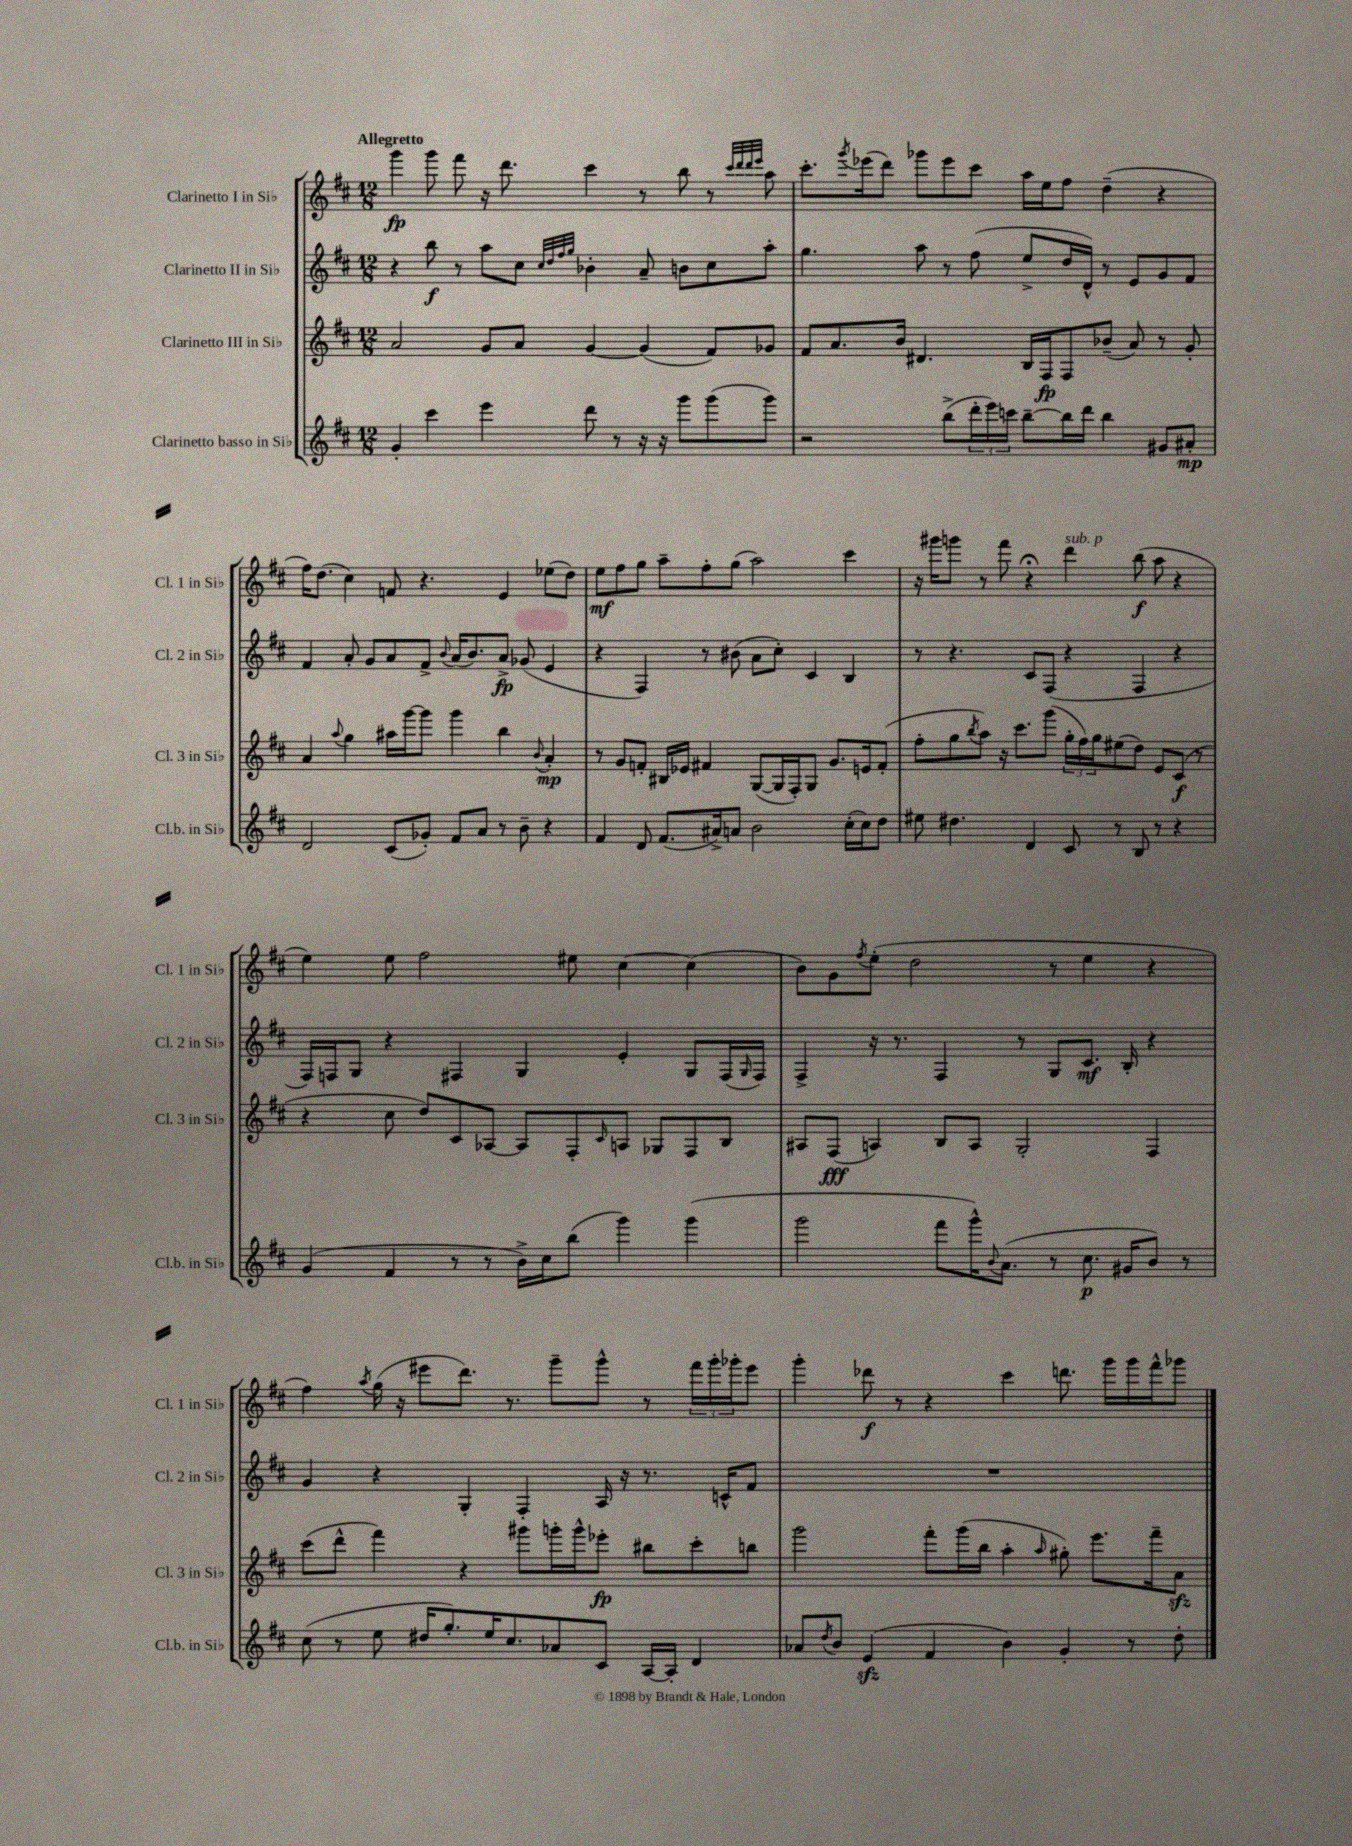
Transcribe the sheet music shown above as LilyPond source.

<<
\new StaffGroup <<
\new Staff = "s0" \with { instrumentName = "Clarinetto I in Sib" shortInstrumentName = "Cl. 1 in Sib" } {
    \clef treble \key d \major \numericTimeSignature \time 12/8 \tempo "Allegretto"
    g'''4\fp g'''8 fis'''8 r16 d'''8. cis'''4 r8 b''8 r8 \grace { cis'''32 d'''32 d'''32 e'''32 } a''8 |
    cis'''8.-. \acciaccatura { g'''8 } ees'''16( d'''8) ges'''8 ees'''8 cis'''8 a''16 e''16 fis''8 d''4--( r4 |
    fis''16) d''8.( cis''4) f'8 r4. e'4 ees''8( d''8) |
    e''8\mf fis''8 g''8 a''8-- fis''8-. g''8( a''2) cis'''4 |
    r16 gis'''16 g'''8 r8 fis'''8 r4\fermata d'''4^\markup { \italic "sub. p" } b''8\f( a''8 r4 |
    e''4) e''8 fis''2 eis''8 cis''4~ cis''4( |
    b'8) g'8 \acciaccatura { fis''8 } e''8-.( d''2 r8 e''4 r4 |
    fis''4) \acciaccatura { a''8 } g''16( r16 eis'''8 d'''8.) r8. g'''8-- g'''8-^ r8 \tuplet 3/2 { fis'''16 g'''16-. ges'''16-. } eis'''8 |
    g'''4-. des'''8\f r8 r4 cis'''4 d'''8. g'''16 g'''16 fis'''16-^ ges'''8 \bar "|." |
}
\new Staff = "s1" \with { instrumentName = "Clarinetto II in Sib" shortInstrumentName = "Cl. 2 in Sib" } {
    \clef treble \key d \major \numericTimeSignature \time 12/8
    r4 b''8\f r8 a''8 cis''8 \grace { cis''32 d''32 fis''32 g''32 } bes'4-. a'8-- b'8 cis''8 a''8-. |
    g''4. a''8 r8 fis''8( e''8-> d''16 d'16-^) r8 e'8 g'8 fis'8 |
    fis'4 a'8-. g'8 a'8 fis'8-> \appoggiatura { b'8 } a'16( b'8.) a'8->\fp ges'8( e'4 |
    r4 fis4) r8 bis'8( a'8 cis''8-.) cis'4 b4 |
    r8 r4. cis'8 fis8( r4 fis4 r4 |
    fis16) f16 g8 r4 fis4 g4 e'4-. g8 fis16( \grace { g16 } fis16) |
    fis4-> r16 r8. fis4 r8 g8 cis'8.\mf b16-. r4 |
    g'4 r4 g4-. fis4-. a16 r16 r8. c'16-^ fis'8 |
    R1. \bar "|." |
}
\new Staff = "s2" \with { instrumentName = "Clarinetto III in Sib" shortInstrumentName = "Cl. 3 in Sib" } {
    \clef treble \key d \major \numericTimeSignature \time 12/8
    a'2 g'8 a'8 g'4~ g'4( fis'8) ges'8 |
    fis'8 a'8. b'16 dis'4. b16 fis16\fp fis8 bes'8--( a'8) r8 g'8-. |
    a'4 \appoggiatura { a''8 } g''4 ais''16 g'''16~ g'''8 g'''4 b''4 \appoggiatura { b'8 } a'4-.\mp |
    r8 g'8 f'8-. bis16 ees'16 fis'4 g8~( g16 fis16-.) g8 g'8. e'16 fis'8-.( |
    fis''8-. g''8 \acciaccatura { b''8 } a''8) r16 cis'''8. g'''8( \tuplet 3/2 { g''16-. fis''16) g''16 } eis''8( d''8) e'8 cis'8\f( r8 |
    r4 cis''8 d''8) cis'8 aes8~ aes8 fis8-. \grace { cis'16 } a8 ges8 fis8 b8 |
    ais8 fis8\fff( a4) b8 a8 g2-. fis4 |
    cis'''8( d'''8-^ fis'''4) r4 gis'''8 g'''16-. g'''16-^ ees'''8-.\fp bis''8 cis'''8-. b''8 |
    g'''2 fis'''8-. g'''16( b''16 a''4-. \grace { a''16 } gis''8-.) e'''8. fis'''16-- a'8\sfz \bar "|." |
}
\new Staff = "s3" \with { instrumentName = "Clarinetto basso in Sib" shortInstrumentName = "Cl.b. in Sib" } {
    \clef treble \key d \major \numericTimeSignature \time 12/8
    g'4-. cis'''4 e'''4 d'''8 r8 r16 r16 g'''8 g'''8( g'''8) |
    r2 b''8->( \tuplet 3/2 { d'''16-. e'''16) c'''16 } b''8~-- b''16 d'''16 b''4 gis'8 ais'8-.\mp |
    d'2 cis'8( ges'8-.) fis'8 a'8 r8 b'8-- r4 |
    fis'4 d'8 fis'8.( ais'16->) a'8 b'2 cis''16-.( cis''16) d''8 |
    eis''8 dis''4. d'4 cis'8 r8 b8 r8 r4 |
    g'4( fis'4 r8 r8 b'16->) cis''16 b''8( g'''4) g'''4( |
    g'''2 fis'''8 g'''16-^) \appoggiatura { b'8 } a'8.( r8 cis''8.\p gis'16 b'8) r8 |
    cis''8( r8 e''8 dis''16 g''8.-.) e''16 cis''8. aes'8 cis'8 a16~ a16-. d'4 |
    aes'8 \acciaccatura { d''8 } b'8 e'4\sfz( fis'4 b'4) g'4-. r8 d''8-. \bar "|." |
}
>>
>>
\layout { \context { \Score \remove "Bar_number_engraver" } }
